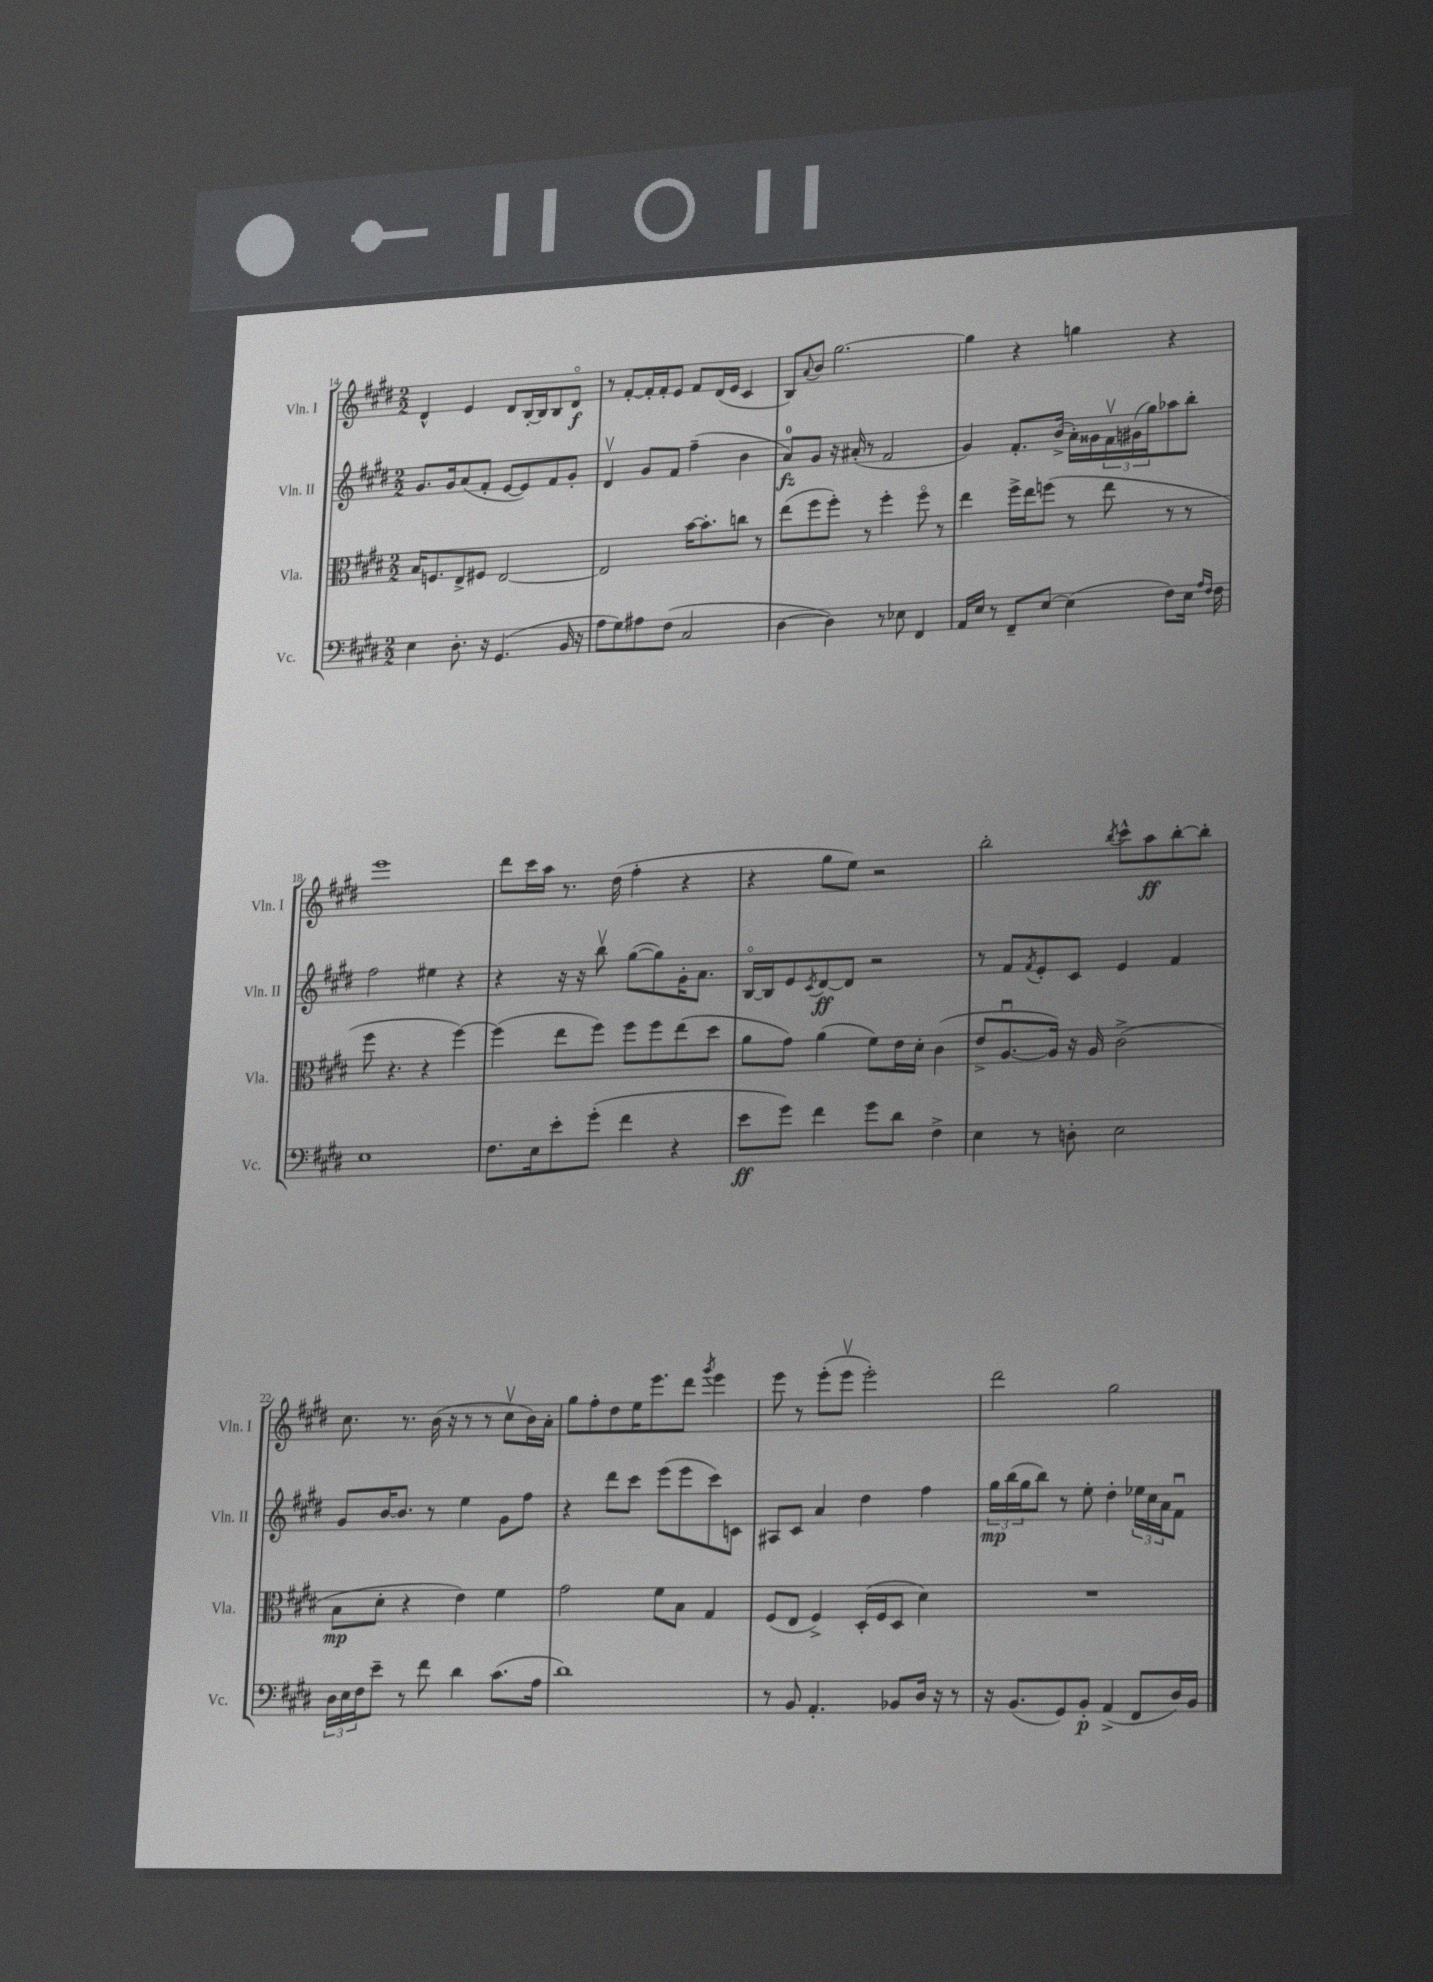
<<
\new StaffGroup <<
\new Staff = "s0" \with { instrumentName = "Vln. I" shortInstrumentName = "Vln. I" } {
    \clef treble \key e \major \numericTimeSignature \time 2/2
    dis'4-^ e'4 dis'8 b16~-. b16 b8 dis'8\flageolet\f |
    r8 fis'8~-. fis'16-. fis'16-. e'8 fis'8 dis'16( e'16 cis'4 |
    b8) \appoggiatura { a'8 } b'8 gis''2.~ |
    gis''4 r4 g''4 r4 |
    e'''1 |
    dis'''8 cis'''16 a''16 r8. dis''16( fis''4-. r4 |
    r4 gis''8 e''8) r2 |
    b''2-. \acciaccatura { b''8 } cis'''8-^ a''8\ff b''8~-. b''8-. |
    cis''8. r8. b'16( r16 r8 r8 cis''8\upbow b'16) a'16-. |
    gis''8 fis''8-. dis''8 e''16 e'''8. dis'''8 \acciaccatura { gis'''8 } e'''4 |
    e'''8 r8 e'''8-.( e'''8\upbow e'''2-.) |
    dis'''2 gis''2 \bar "|." |
}
\new Staff = "s1" \with { instrumentName = "Vln. II" shortInstrumentName = "Vln. II" } {
    \clef treble \key e \major \numericTimeSignature \time 2/2
    gis'8. gis'16 a'8( fis'8-. e'8~ e'8) fis'8 gis'8-. |
    dis'4\upbow gis'8 fis'8 fis''4--( b'4 |
    a'8-0\fz) gis'8 r16 ais'16-.( r8 fis'2 |
    gis'4) fis'8.-. b'16->( a'16-.) gisis'16 \tuplet 3/2 { fis'16\upbow gis'16( gis''16) } aes''8 b''8-. |
    fis''2 eis''4 r4 |
    r4 r16 r16 b''8\upbow gis''8~( gis''8) gis'16-. a'8. |
    b16~\flageolet b16 e'8 \acciaccatura { cis'8 } dis'8~\ff dis'8 r2 |
    r8 fis'8 \acciaccatura { fis'8 } e'8-. cis'8 e'4 fis'4 |
    gis'8 b'16~ b'8. r8 e''4 gis'8 fis''8 |
    r4 dis'''8 cis'''8 e'''8( e'''8 cis'''8) c'8 |
    ais8 cis'8 a'4 dis''4 fis''4 |
    \tuplet 3/2 { gis''16\mp b''16( gis''16 } b''8) r8 e''8-. dis''4-. \tuplet 3/2 { ees''16 cis''16 a'16 } fis'8\downbow \bar "|." |
}
\new Staff = "s2" \with { instrumentName = "Vla." shortInstrumentName = "Vla." } {
    \clef alto \key e \major \numericTimeSignature \time 2/2
    b16 f8. e8-> fis8 e2~ |
    e2 b'16~ b'8.-. c''8 r8 |
    e''8( fis''8 fis''8-.) r8 fis''4-. fis''8\flageolet r8 |
    e''4 fis''16-> e''16 f''8( r8 e''8 r8 r8 |
    fis''8 r4. r4 fis''4~) |
    fis''4( e''8 fis''8) fis''8 fis''8 e''8( dis''8 |
    a'8 gis'8) a'4( fis'8) e'16 dis'16-. cis'4( |
    e'8-> a8.~\downbow a16) r16 a16 cis'2->( |
    b8\mp dis'8-. r4 e'4) fis'4 |
    gis'2 fis'8 b8 gis4 |
    fis8( e8 fis4->) dis16-.( fis16 dis8 dis'4) |
    R1 \bar "|." |
}
\new Staff = "s3" \with { instrumentName = "Vc." shortInstrumentName = "Vc." } {
    \clef bass \key e \major \numericTimeSignature \time 2/2
    e4 dis8.-. r16 gis,4.( b,16 r16 |
    a8 gis8) ais8 fis8( cis2 |
    dis4~ dis4) r8 ees8 fis,4 |
    a,16 e16 r8 fis,8-- e8~ e4( fis8) e16 \grace { a16 fis16 } fis16 |
    e1 |
    fis8. e16 e'8-. gis'8-.( fis'4 r4 |
    e'8\ff gis'8) fis'4 gis'8 dis'8 fis4-> |
    e4 r8 d8-. e2 |
    \tuplet 3/2 { dis16 e16 fis16 } e'8-- r8 fis'8 dis'4 cis'8.( a16 |
    dis'1) |
    r8 b,8 a,4.-. bes,8 dis16 r16 r8 |
    r16 b,8.( gis,8) b,8-.\p a,4->( fis,8 dis16) b,16 \bar "|." |
}
>>
>>
\layout { \context { \Score currentBarNumber = #14 } }
